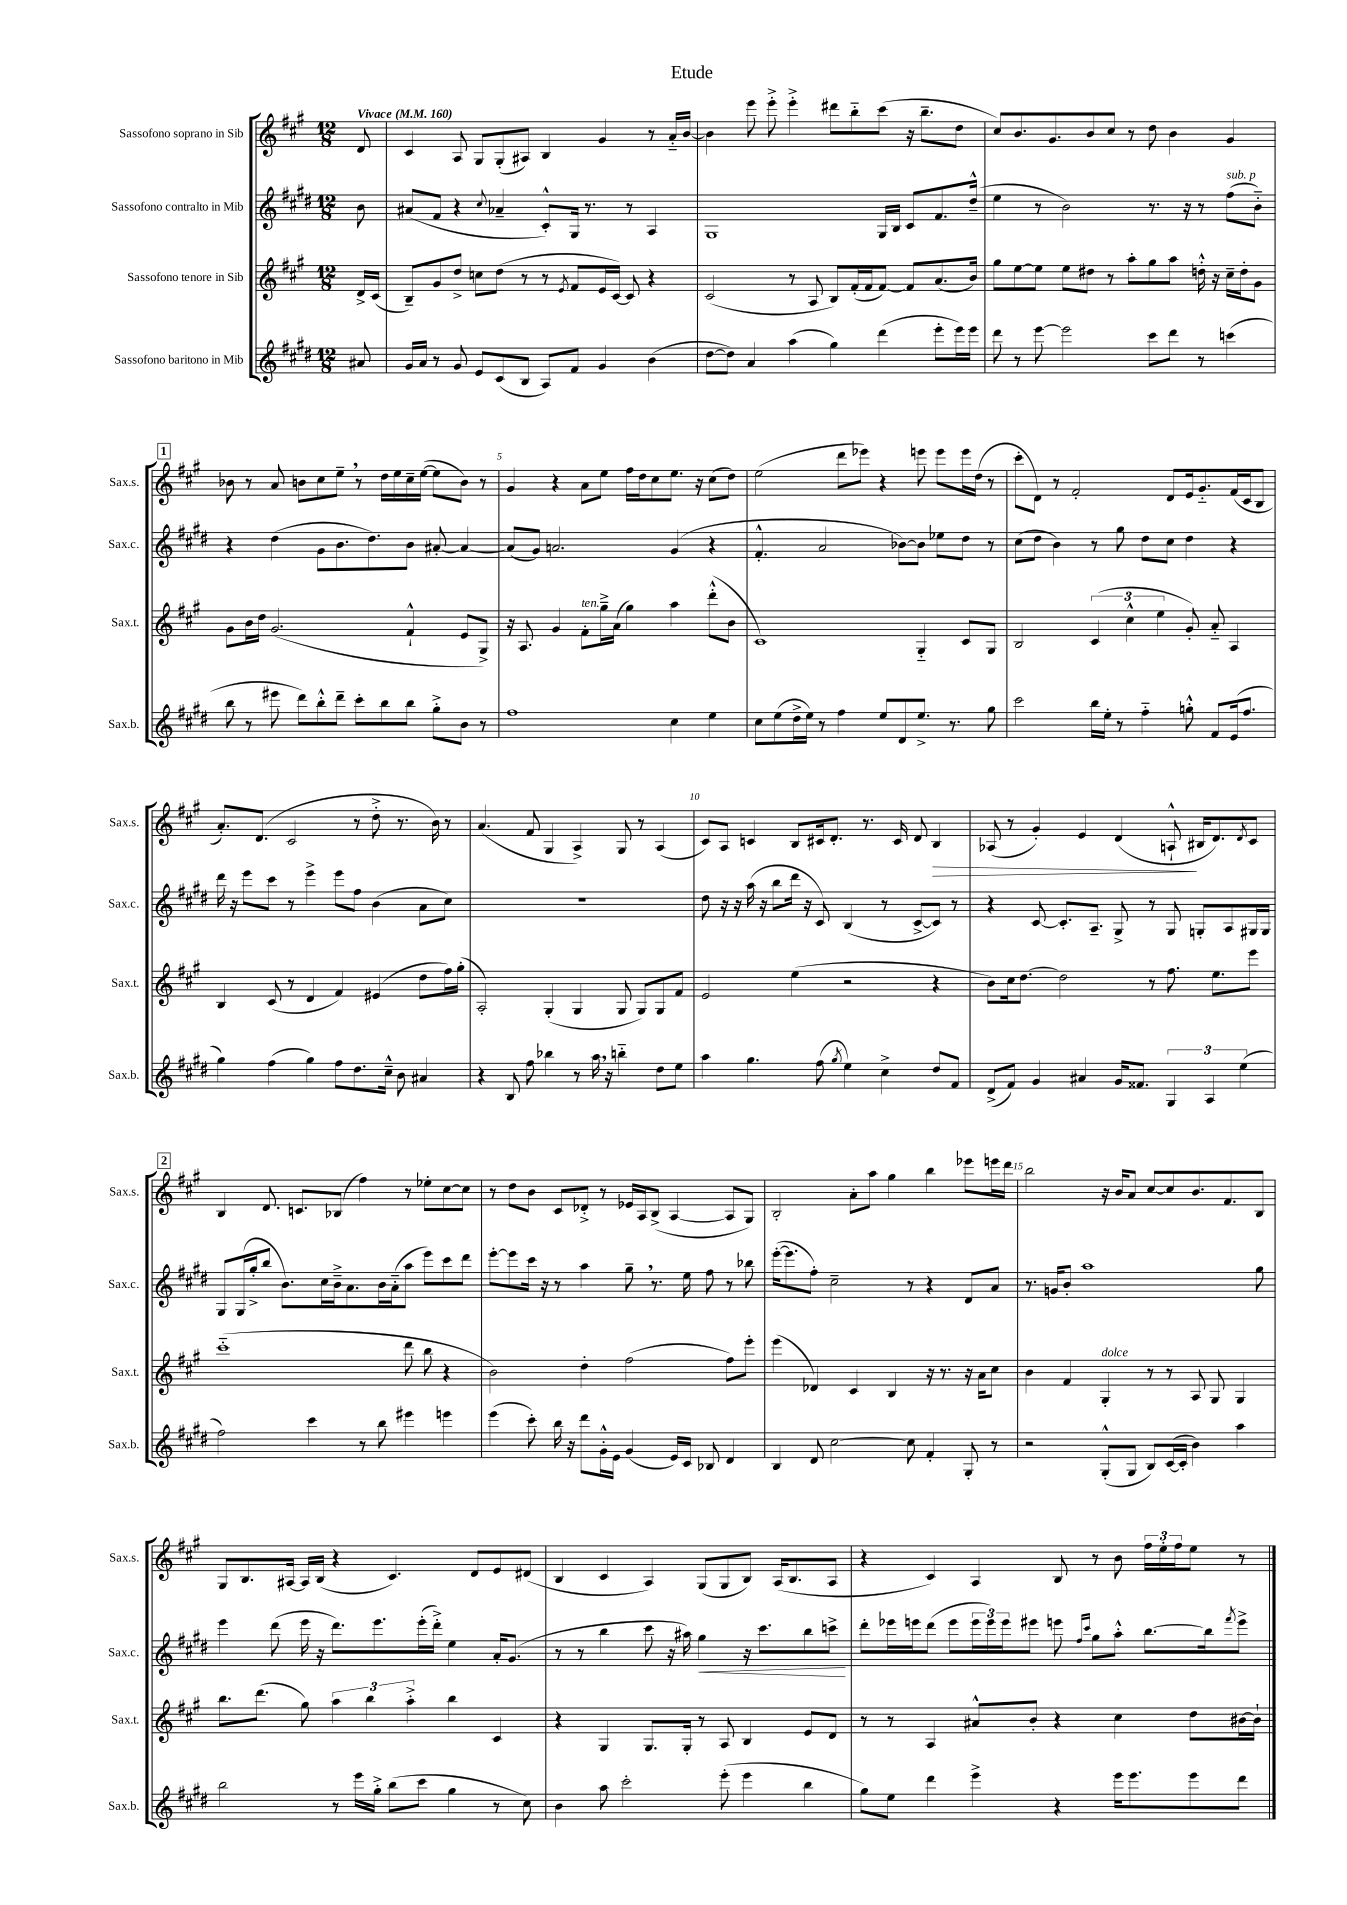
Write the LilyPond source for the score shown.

\header { title = "Etude" }
<<
\new StaffGroup <<
\new Staff = "s0" \with { instrumentName = "Sassofono soprano in Sib" shortInstrumentName = "Sax.s." } {
    \clef treble \key a \major \numericTimeSignature \time 12/8 \partial 8 \tempo "Vivace" 4 = 160
    d'8 |
    cis'4 a8 gis8 gis8-.( ais8) b4 gis'4 r8 a'16-_ b'16~ |
    b'4 e'''8 e'''8-.-> e'''4-.-> dis'''8 b''8-_ cis'''8( r16 b''8.-- d''8 |
    cis''8) b'8. gis'8. b'8 cis''8 r8 d''8 b'4 gis'4 |
    \mark \markup { \box "1" } bes'8 r8 a'8 b'8 cis''8 e''8-- \breathe r8 d''16 e''16 cis''16-- e''16~( e''8 b'8) r8 |
    gis'4 r4 a'8 e''8 fis''16 d''16 cis''8 e''8. r16 cis''8( d''8) |
    e''2( d'''8 ees'''8) r4 e'''8 e'''8 e'''16 d''16( r8 |
    cis'''8-. d'8) r8 fis'2-. d'8 e'16 gis'8.-_ fis'16( cis'16 b8 |
    a'8.-.) d'8.( cis'2 r8 d''8-.-> r8. b'16) r8 |
    a'4.( fis'8 gis4 a4->) gis8 r8 a4( |
    cis'8) a8 c'4 b8 cis'16 d'8.-. r8. cis'16 d'8 b4\> |
    aes8( r8 gis'4-.) e'4 d'4( a8-!-^\! bis16 d'8.) \acciaccatura { d'8 } cis'8 |
    \mark \markup { \box "2" } b4 d'8. c'8. bes8( fis''4) r8 ees''8-. cis''8~ cis''8 |
    r8 d''8 b'8 cis'8 des'8-.-> r8 ees'16 a16 b8->( a4~ a8 gis8) |
    b2-. a'8-. a''8 gis''4 b''4 ees'''8 e'''16 d'''16 |
    b''2 r16 b'16 a'8 cis''8~ cis''8 b'8. fis'8. b8 |
    gis8 b8. ais16~ ais16 b16( r4 cis'4.) d'8 e'8 dis'8( |
    b4 cis'4 a4) gis8( gis8 b8) a16( b8. a8 |
    r4 cis'4) a4 b8 r8 b'8 \tuplet 3/2 { fis''16 e''16-. fis''16 } e''8 r8 \bar "|." |
}
\new Staff = "s1" \with { instrumentName = "Sassofono contralto in Mib" shortInstrumentName = "Sax.c." } {
    \clef treble \key e \major \numericTimeSignature \time 12/8 \partial 8
    b'8 |
    ais'8( fis'8 r4 \appoggiatura { cis''8 } aes'4-- cis'8-.-^) gis16 r8. r8 a4 |
    gis1 gis16 b16 cis'8 fis'8. dis''16---^( |
    e''4 r8 b'2) r8. r16 r8 fis''8^\markup { \italic "sub. p" }( b'8-_) |
    \mark \markup { \box "1" } r4 dis''4( gis'8 b'8. dis''8.) b'8 ais'8~-. ais'4~ |
    ais'8( gis'8) a'2. gis'4( r4 |
    fis'4.-.-^ a'2 bes'8~) bes'8 ees''8 dis''8 r8 |
    cis''8( dis''8 b'4) r8 gis''8 dis''8 cis''8 dis''4 r4 |
    dis'''16 r16 e'''8 cis'''8 r8 e'''4-> e'''8 fis''8 b'4( a'8 cis''8) |
    R1. |
    dis''8 r16 r16 a''16( r16 b''8 dis'''16 r16 cis'8) b4( r8 cis'8~-> cis'8) r8 |
    r4 cis'8~ cis'8.-. a8.-- gis8-> r8 gis8 g8-. a8 gis16 gis16 |
    \mark \markup { \box "2" } gis8 gis16( gis''16-.-> b''8 b'8.) cis''16 b'16---> a'8. b'16 a'16-_( a''8 e'''8) cis'''8 dis'''8 |
    e'''8~-. e'''8 cis'''16 r16 r8 a''4 gis''8-- \breathe r8. e''16 fis''8 r8 bes''8 |
    e'''16~-.( e'''8. fis''8-.) cis''2-- r8 r4 dis'8 a'8 |
    r8. g'16 b'8-. a''1 gis''8 |
    e'''4 dis'''8( e'''16 r16 dis'''8.) e'''8. e'''16-.( dis'''16-.->) e''4 a'16-. gis'8.( |
    r8 r8 b''4 cis'''8 r16 ais''16) gis''4\< r16 cis'''8. b''8 c'''8->\! |
    dis'''8-. ees'''16 e'''16 dis'''8( e'''8 \tuplet 3/2 { e'''16 e'''16) e'''16 } eis'''8 e'''8 \grace { fis''16 cis'''16 } gis''8 a''8-.-^ b''8.~ b''16 \acciaccatura { fis'''8 } e'''8-> \bar "|." |
}
\new Staff = "s2" \with { instrumentName = "Sassofono tenore in Sib" shortInstrumentName = "Sax.t." } {
    \clef treble \key a \major \numericTimeSignature \time 12/8 \partial 8
    d'16-> cis'16( |
    b8--) gis'8 d''8-> c''8 d''8( r8 r8 \acciaccatura { e'8 } fis'8 e'16 cis'16~) cis'8 r4 |
    cis'2( r8 a8 b8) fis'16-.( fis'16 fis'8~) fis'8 a'8.( b'16) |
    gis''8 e''8~ e''8 e''8 dis''8 r8 a''8-. gis''8 a''8 d''16-.-^ r16 cis''16-- d''16-. gis'8 |
    \mark \markup { \box "1" } gis'8 b'16 d''16 gis'2.( fis'4-!-^ e'8 gis8->) |
    r16 a8. gis'4 fis'8-.^\markup { \italic "ten." } gis''16---> a'16( gis''4) a''4 d'''8-.-^( b'8 |
    cis'1) gis4-_ cis'8 gis8 |
    b2 \tuplet 3/2 { cis'4( cis''4-^ e''4 } gis'8-.) a'8-_ a4 |
    b4 cis'8( r8 d'4 fis'4) eis'4( d''8 fis''16) gis''16-.( |
    a2-.) gis4-.( gis4 gis8 gis8) gis8 fis'8 |
    e'2 e''4( r2 r4 |
    b'8) cis''16 d''8.~ d''2 r8 fis''8. e''8. e'''8 |
    \mark \markup { \box "2" } cis'''1-_( d'''8 b''8 r4 |
    b'2) d''4-. fis''2( fis''8) e'''8-. |
    e'''4( des'4) cis'4 b4 r16 r8. r16 a'16 cis''8 |
    b'4 fis'4 gis4-.^\markup { \italic "dolce" } r8 r8 a8 gis8 gis4 |
    b''8. d'''8.( gis''8) \tuplet 3/2 { a''4 b''4 a''4-.-> } b''4 cis'4 |
    r4 gis4 gis8. gis16-. r8 a8 b4 e'8 d'8 |
    r8 r8 a4 ais'8-^ b'8-. r4 cis''4 d''8 bis'16~ bis'16-! \bar "|." |
}
\new Staff = "s3" \with { instrumentName = "Sassofono baritono in Mib" shortInstrumentName = "Sax.b." } {
    \clef treble \key e \major \numericTimeSignature \time 12/8 \partial 8
    ais'8 |
    gis'16 a'16 r8 gis'8 e'8 cis'8( b8 a8) fis'8 gis'4 b'4( |
    dis''8~ dis''8) a'4 a''4( gis''4) dis'''4( e'''8-. e'''16) e'''16 |
    dis'''8 r8 e'''8~ e'''2 cis'''8 dis'''8 r8 c'''4( |
    \mark \markup { \box "1" } b''8 r8 eis'''8 dis'''8) b''8-.-^ dis'''8-- cis'''8-. b''8 b''8 gis''8-.-> b'8 r8 |
    fis''1 cis''4 e''4 |
    cis''8 e''8( dis''16-> e''16) r8 fis''4 e''8 dis'8 e''8.-> r8. gis''8 |
    cis'''2 b''16 e''16-. r8 fis''4-_ g''8-.-^ fis'8 e'16( fis''8. |
    gis''4) fis''4( gis''4) fis''8 dis''8. cis''16---^ b'8 ais'4 |
    r4 b8 fis''8 bes''4 r8 a''16 \breathe r16 b''4-_ dis''8 e''8 |
    a''4 gis''4. fis''8( \acciaccatura { gis''8 } e''4) cis''4-> dis''8 fis'8 |
    dis'8->( fis'8) gis'4 ais'4 gis'16 fisis'8. \tuplet 3/2 { gis4 a4 e''4( } |
    \mark \markup { \box "2" } fis''2) cis'''4 r8 b''8 eis'''4 e'''4 |
    e'''4( cis'''8-.) b''16 r16 dis'''8 gis'16-.-^ e'16 gis'4( e'16) cis'16 bes8 dis'4 |
    b4 dis'8 cis''2~ cis''8 fis'4-. gis8-. r8 |
    r2 gis8-.-^( gis8 b8) cis'16~( cis'16-. b'4) a''4 |
    b''2 r8 e'''16 gis''16-.-> b''8( cis'''8 gis''4 r8 cis''8) |
    b'4 a''8 cis'''2-. e'''8-.( e'''4 b''4 |
    gis''8) e''8 dis'''4 e'''4-> r4 e'''16 e'''8. e'''8 dis'''8 \bar "|." |
}
>>
>>
\layout { \context { \Score \override BarNumber.break-visibility = ##(#f #t #t) barNumberVisibility = #(every-nth-bar-number-visible 5) } }
